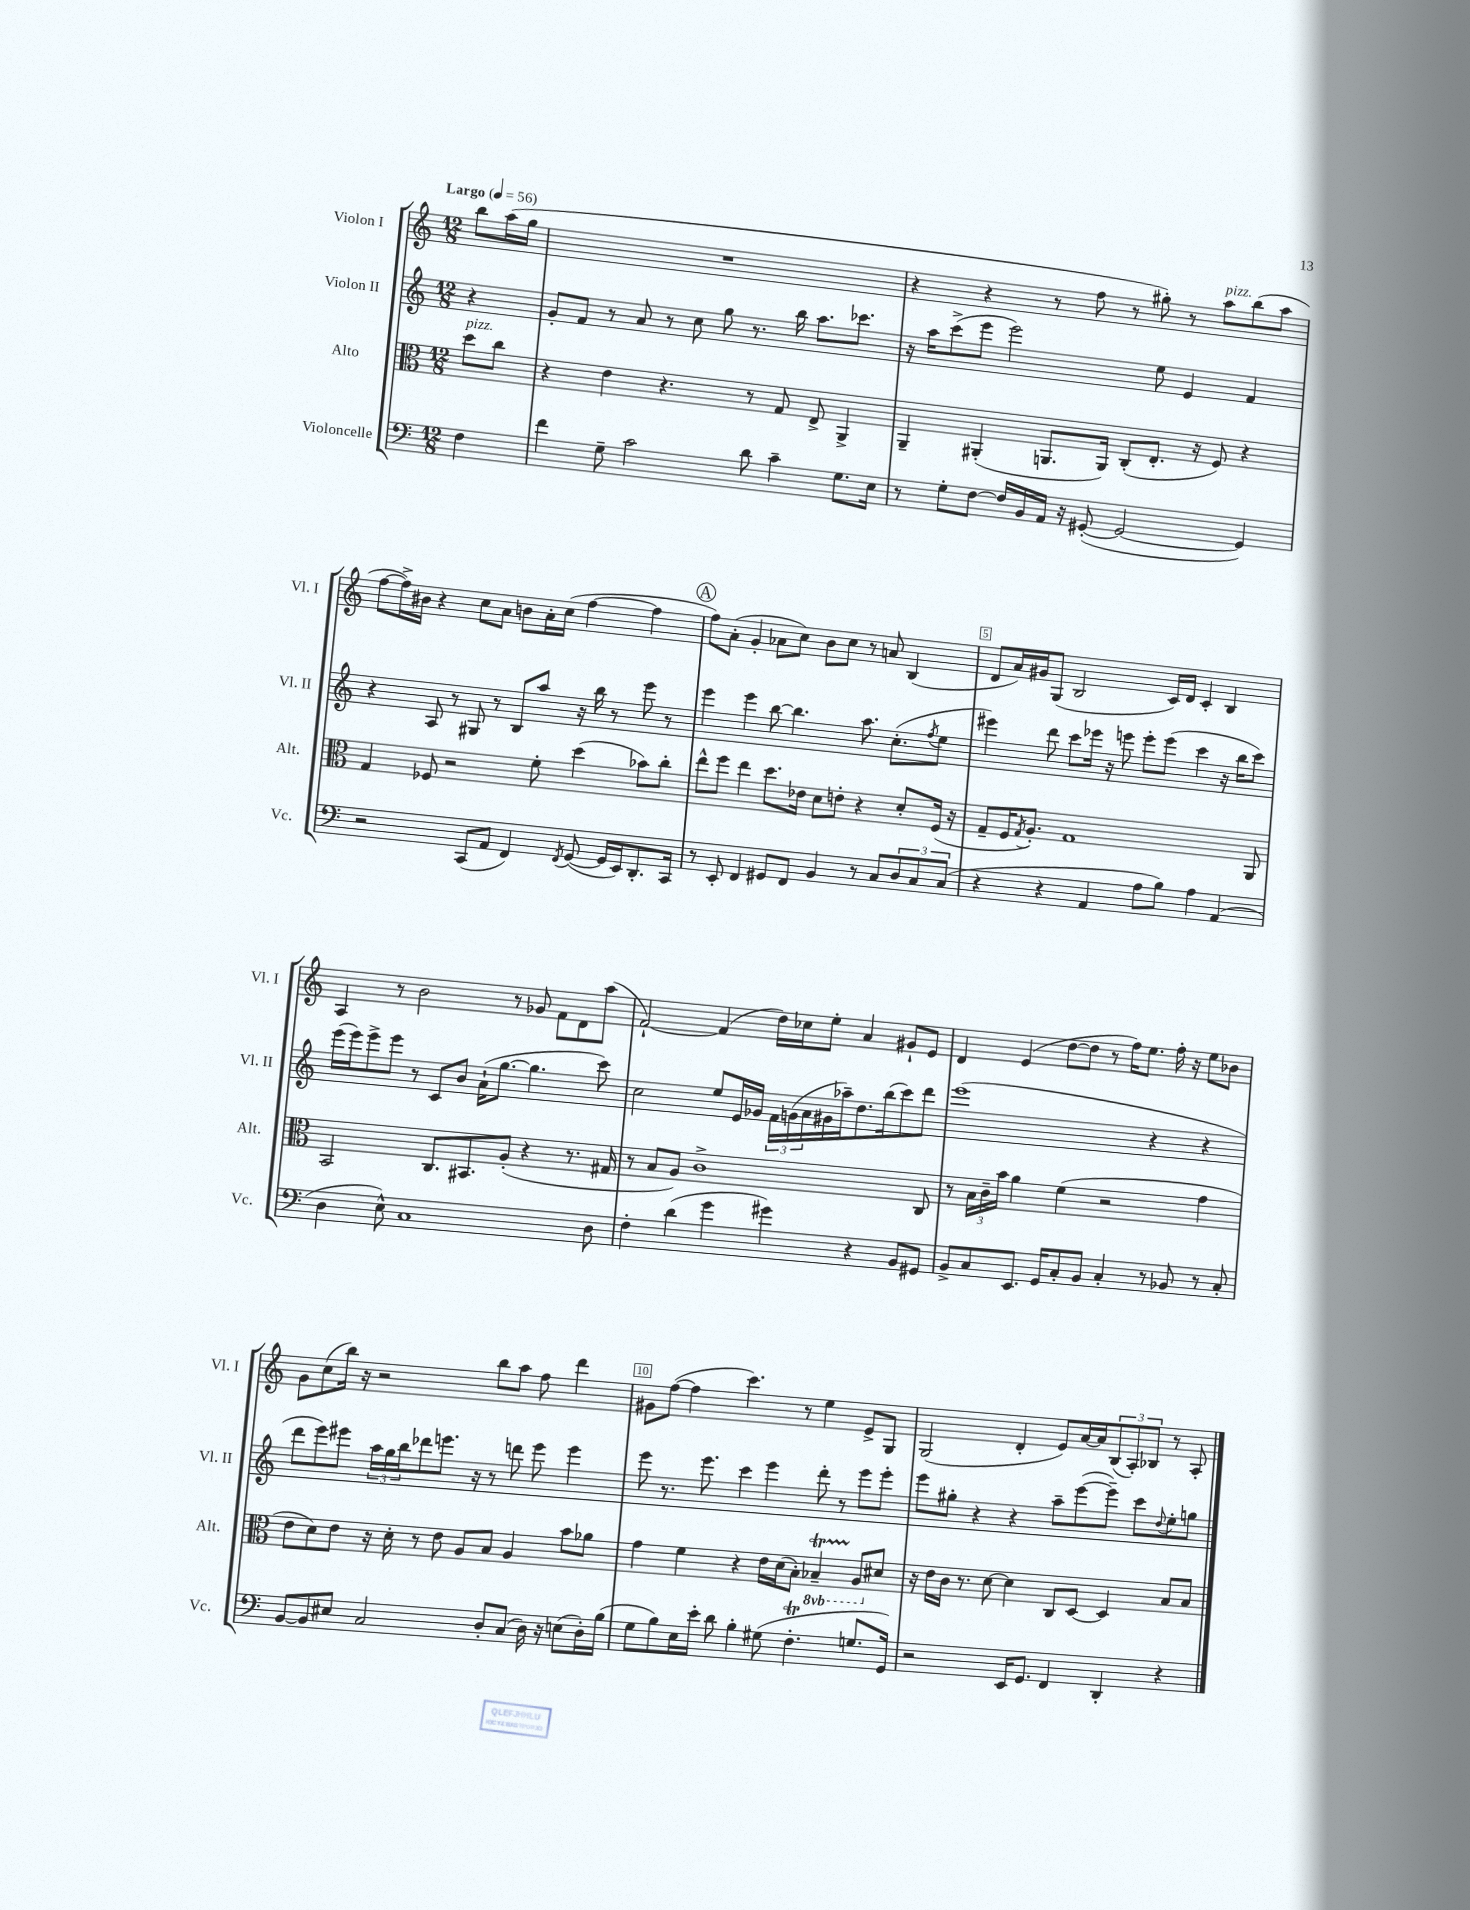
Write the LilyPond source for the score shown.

<<
\new StaffGroup <<
\new Staff = "s0" \with { instrumentName = "Violon I" shortInstrumentName = "Vl. I" } {
    \clef treble \key c \major \numericTimeSignature \time 12/8 \partial 4 \tempo "Largo" 4 = 56
    b''8 a''16( g''16 |
    R1. |
    r4 r4 r8 f''8 r8 gis''8-.) r8 a''8^\markup { \italic "pizz." } b''8( a''8 |
    f''8~ f''16->) bis'16 r4 c''8 a'8 b'8 a'16-. c''16( f''4~ f''4 |
    \mark \markup { \circle "A" } f''8) a'8-.( g'4-. aes'8 c''8) b'8 c''8 r8 a'8 b4( |
    d'8 a'16) gis'16 g8( b2 c'16) d'16 c'4-. b4 |
    a4 r8 b'2 r8 ges'8 f'8 d'8 a''8( |
    f'2~-!) f'4( d''16) ces''16 e''8-. a'4 gis'8-! e'8 |
    d'4 e'4( d''8~ d''8 r8 f''16) e''8. f''16-. r16 e''8 bes'8 |
    g'8 c''8( b''16) r16 r2 b''8 a''8 f''8 d'''4 |
    gis'8 f''8~( f''4 c'''4.) r8 e''4 e'8-> g8 |
    g2( d'4-. e'8) a'16~ a'16 \tuplet 3/2 { b8( a8-.) bes8 } r8 a8-. \bar "|." |
}
\new Staff = "s1" \with { instrumentName = "Violon II" shortInstrumentName = "Vl. II" } {
    \clef treble \key c \major \numericTimeSignature \time 12/8 \partial 4
    r4 |
    g'8-. f'8 r8 a'8 r8 c''8 g''8 r8. b''16 a''8. ces'''8. |
    r16 a''16 c'''8->( e'''8 e'''2) e''8 e'4 f'4 |
    r4 a8 r8 gis8 r8 b8 a''8 r16 b''16 r8 e'''8 r8 |
    \mark \markup { \circle "A" } e'''4 e'''4 b''8~ b''4. a''8. c''8.-.( \acciaccatura { f''8 } e''8 |
    eis'''4) d'''8 c'''8 ees'''16 r16 e'''8 e'''8-. e'''8( c'''4 r16 b''16 c'''8) |
    e'''16( e'''16) e'''8-> e'''8 r8 c'8 b'8 a'16-!( g''8.~ g''4. c'''8) |
    c''2 e''8 e'16 ges'16 \tuplet 3/2 { f'16 g'16( a'16 } gis'16 aes''16--) d''8. b''16( c'''8) d'''8 |
    e'''1( r4 r4 |
    d'''8 e'''8) eis'''8 \tuplet 3/2 { a''16 g''16 b''16 } des'''8 e'''8. r16 r8 d'''8 e'''8 e'''4 |
    e'''8 r8. e'''8. c'''4 e'''4 d'''8-. r8 e'''8 e'''8-. |
    e'''8 gis''8-. r4 r4 a''8-- e'''8~( e'''8--) c'''8 \appoggiatura { d''8 } e''8-. g''8 \bar "|." |
}
\new Staff = "s2" \with { instrumentName = "Alto" shortInstrumentName = "Alt." } {
    \clef alto \key c \major \numericTimeSignature \time 12/8 \set Staff.ottavationMarkups = #ottavation-simple-ordinals \partial 4
    d''8^\markup { \italic "pizz." } c''8 |
    r4 e'4 r4. r8 g8 e8-> a,4-> |
    a,4-- ais,4-.( a,8. a,16) c8-.( e8.-. r16 f8) r4 |
    g4 fes8 r2 f'8-. d''4( bes'8) c''8-. |
    \mark \markup { \circle "A" } e''8-^ f''8 e''4 d''8. ees'16 d'8 e'8-. r4 d'8-. f16( r16 |
    g8-- f16 \acciaccatura { g8 } a8.-.) g1 a,8 |
    b,2 c8. bis,8. a8-.( r4 r8. gis16 |
    r8 b8 a8) c'1-> c8 |
    r8 \tuplet 3/2 { b16 c'16-- b'16 } a'4 f'4( r2 g'4 |
    e'8 d'8) e'8 r16 d'16-. r8 e'8 a8 b8 a4 b'8 aes'8 |
    g'4 f'4 r4 e'16 d'16( b8-.) \ottava #-1 bes,4--\startTrillSpan a,8\stopTrillSpan \ottava #0 dis'8 |
    r16 e'16 c'16 r8. d'8~ d'4 c8 d8~ d4 b8 b8 \bar "|." |
}
\new Staff = "s3" \with { instrumentName = "Violoncelle" shortInstrumentName = "Vc." } {
    \clef bass \key c \major \numericTimeSignature \time 12/8 \partial 4
    f4 |
    f'4 g8-- c'2 d'8 c'4-- g8. e16 |
    r8 g8-. f8~ f16 b,16 a,16 r16 gis,8~-.( gis,2~ gis,4) |
    r2 c,8( a,8 f,4) \acciaccatura { f,8 } g,8~( g,16 e,16) d,8.-. c,16 |
    \mark \markup { \circle "A" } r8 e,8-. f,4 gis,8 f,8 b,4 r8 c8 \tuplet 3/2 { d8 c8 c8( } |
    r4 r4 a,4 a8 b8) a4 a,4( |
    d4 e8-^) c1 d8 |
    f4-. d'4( g'4 gis'4) r4 b,8 gis,8 |
    b,8-> c8 e,8. g,16 c8-. b,8 c4-. r8 bes,8 r8 c8-. |
    b,8~ b,8 eis8 c2 d8-. c8( d16) r16 e8( d16-.) b16( |
    g8 b8) e16 e'16-. d'8 b4-. gis8( f4.-.\trill g8. g,16) |
    r2 e,16 g,8. f,4 d,4-. r4 \bar "|." |
}
>>
>>
\layout { \context { \Score \override BarNumber.break-visibility = ##(#f #t #t) barNumberVisibility = #(every-nth-bar-number-visible 5) \override BarNumber.stencil = #(make-stencil-boxer 0.1 0.3 ly:text-interface::print) } }
